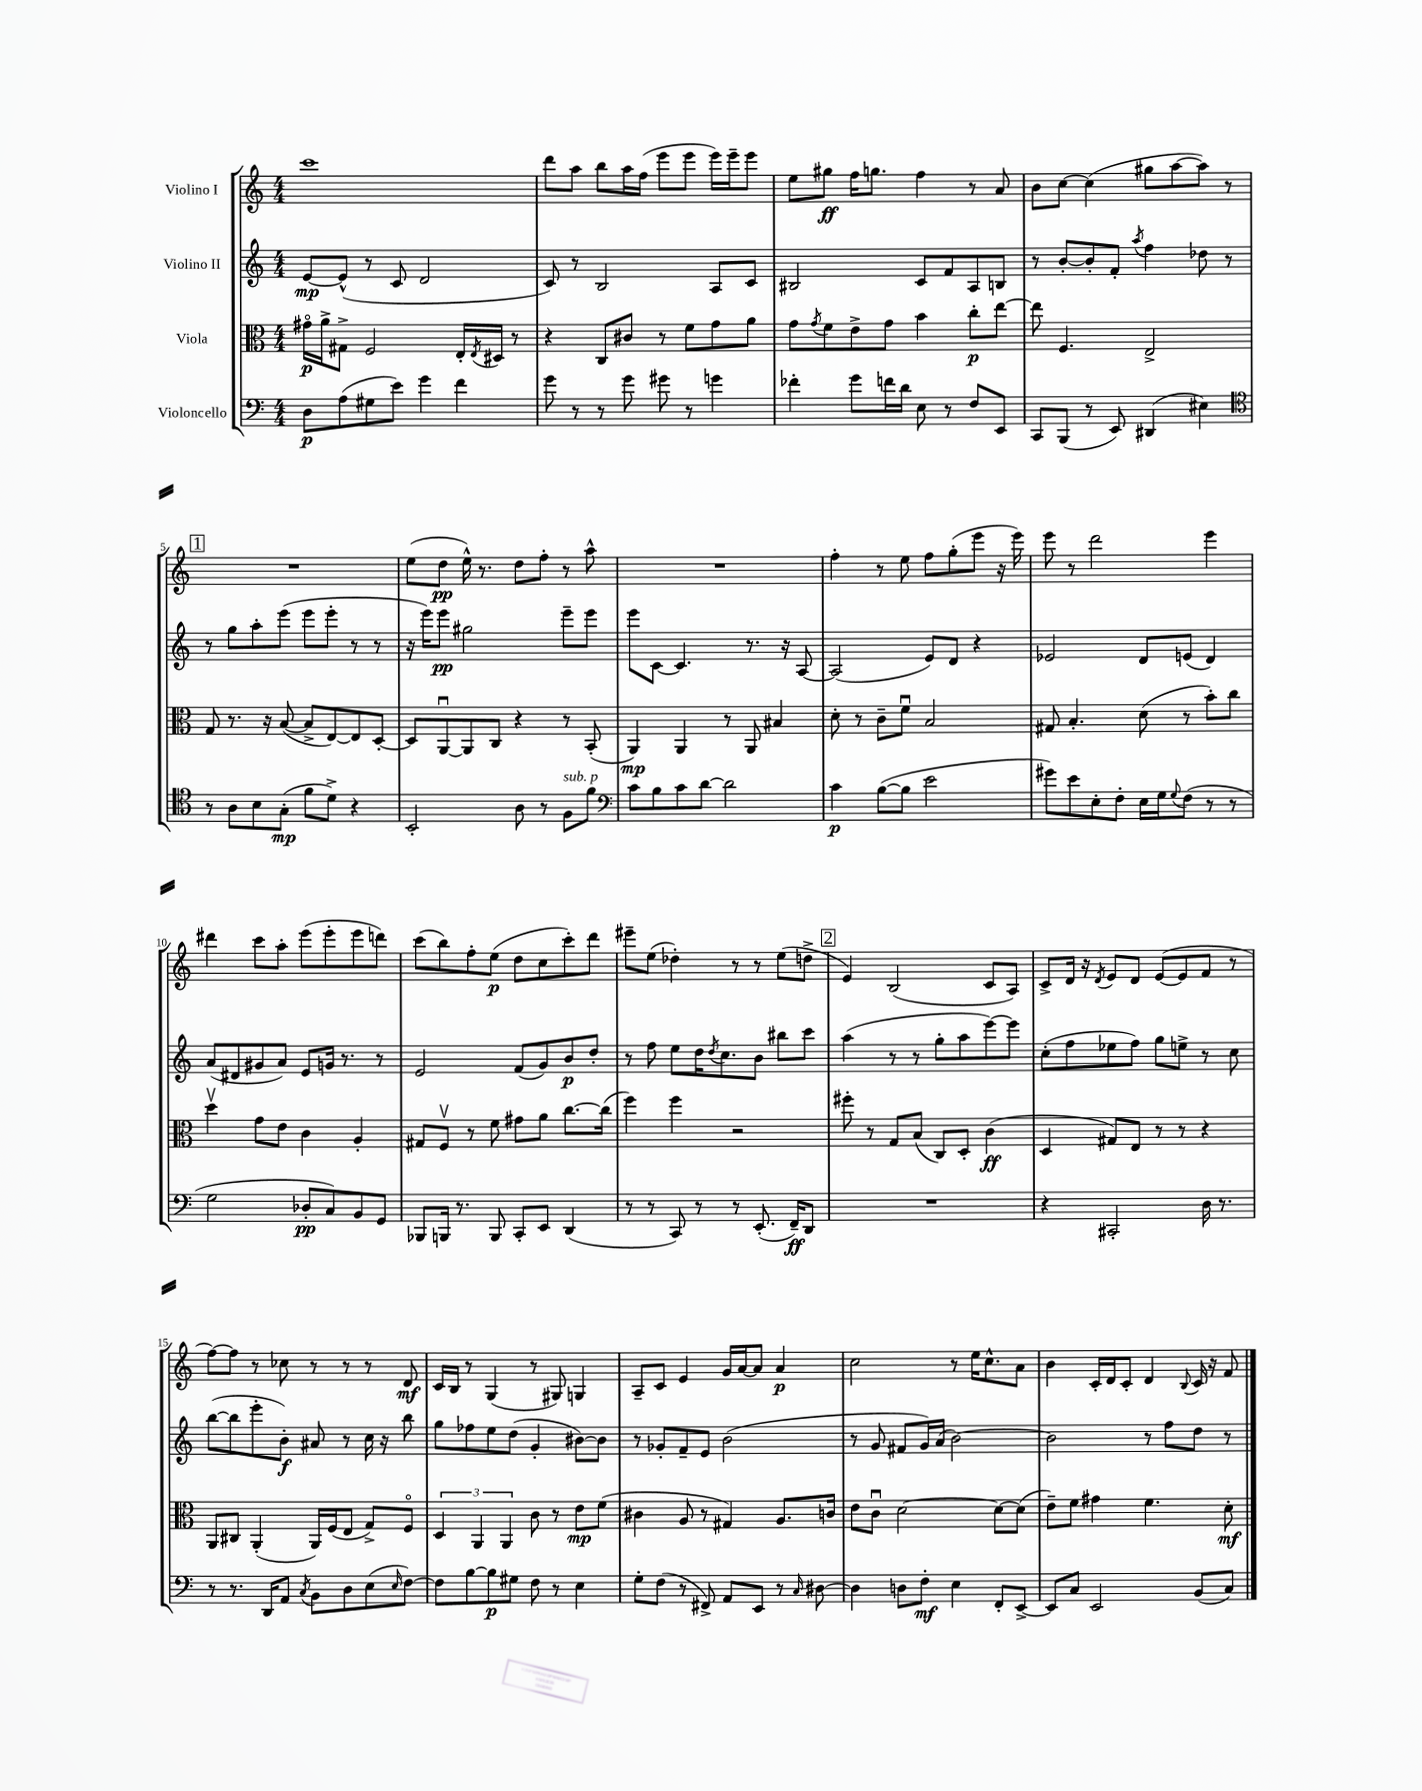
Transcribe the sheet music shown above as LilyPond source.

<<
\new StaffGroup <<
\new Staff = "s0" \with { instrumentName = "Violino I" } {
    \clef treble \key c \major \numericTimeSignature \time 4/4
    c'''1 |
    d'''8 a''8 b''8 a''16 f''16( e'''8 e'''8 e'''16) e'''16-- e'''8 |
    e''8 gis''8\ff f''16 g''8. f''4 r8 a'8 |
    b'8 c''8~ c''4( gis''8 a''8~ a''8) r8 |
    \mark \markup { \box "1" } R1 |
    e''8( d''8\pp e''16-^) r8. d''8 f''8-. r8 a''8-^ |
    R1 |
    f''4-. r8 e''8 f''8 g''8-.( e'''8 r16 e'''16) |
    e'''8 r8 d'''2 e'''4 |
    dis'''4 c'''8 a''8-. e'''8( e'''8-. e'''8 d'''8) |
    c'''8( b''8) f''8-. e''8\p( d''8 c''8 c'''8-.) d'''8 |
    eis'''8-- e''8( des''4-.) r8 r8 e''8( d''8-> |
    \mark \markup { \box "2" } e'4) b2( c'8 a8) |
    c'8-> d'16 r16 \acciaccatura { d'8 } e'8 d'8 e'8~( e'8 f'8 r8 |
    f''8~) f''8 r8 ces''8 r8 r8 r8 d'8\mf |
    c'16 b16 r8 g4( r8 gis8) g4 |
    a8-- c'8 e'4 g'16 a'16~ a'8 a'4\p |
    c''2 r8 e''16 c''8.-^ a'8 |
    b'4 c'16-. d'16 c'8-. d'4 \appoggiatura { b8 } c'16 r16 f'8 \bar "|." |
}
\new Staff = "s1" \with { instrumentName = "Violino II" } {
    \clef treble \key c \major \numericTimeSignature \time 4/4
    e'8~\mp e'8-^( r8 c'8 d'2 |
    c'8) r8 b2 a8 c'8 |
    bis2 c'8 f'8 a8 b8 |
    r8 b'8~-. b'8-. f'8-. \acciaccatura { a''8 } f''4 des''8 r8 |
    \mark \markup { \box "1" } r8 g''8 a''8-. e'''8( e'''8 e'''8-. r8 r8 |
    r16 e'''16) e'''8\pp gis''2 e'''8-- e'''8 |
    e'''8 c'8~ c'4. r8. r16 a8~ |
    a2( e'8) d'8 r4 |
    ees'2 d'8 e'8( d'4) |
    a'8( dis'8 gis'8 a'8) e'8 g'16 r8. r8 |
    e'2 f'8( g'8) b'8\p d''8-. |
    r8 f''8 e''8 d''16 \acciaccatura { d''8 } c''8. b'8 bis''8 c'''8 |
    \mark \markup { \box "2" } a''4( r8 r8 g''8-. a''8 e'''8~) e'''8 |
    c''8-.( f''8 ees''8 f''8) g''8 e''8-> r8 c''8 |
    b''8~( b''8 e'''8-. b'8-.\f) ais'8 r8 c''16 r16 b''8 |
    g''8 fes''8 e''8 d''8( g'4-. bis'8~) bis'8 |
    r8 ges'8-. f'8-- e'8 b'2( |
    r8 g'8 fis'8 g'16) a'16( b'2~) |
    b'2 r8 f''8 d''8 r8 \bar "|." |
}
\new Staff = "s2" \with { instrumentName = "Viola" } {
    \clef alto \key c \major \numericTimeSignature \time 4/4
    gis'16\flageolet\p a'16-> gis8-> f2 e16-. \acciaccatura { e8 } dis16 r8 |
    r4 c8 cis'8 r8 f'8 g'8 a'8 |
    g'8 \acciaccatura { g'8 } f'8 e'8-> g'8 b'4 c''8-.\p e''8~ |
    e''8 f4. e2-> |
    \mark \markup { \box "1" } g8 r8. r16 b8~( b8-> e8~) e8 d8~-. |
    d8 a,8~\downbow a,8 c8 r4 r8 b,8-.( |
    a,4\mp) a,4 r8 a,8 bis4 |
    d'8-. r8 c'8-- f'8\downbow b2 |
    gis8 b4.-. d'8( r8 b'8-.) c''8 |
    d''4\upbow g'8 e'8 c'4 a4-. |
    gis8 f8\upbow r8 f'8 gis'8 a'8 c''8.~ c''16( |
    f''4) f''4 r2 |
    \mark \markup { \box "2" } fis''8-. r8 g8 b8( c8) d8-. c'4\ff( |
    d4 gis8) e8 r8 r8 r4 |
    a,8 cis8 a,4-.( a,16) f16( e8 g8->) f8\flageolet |
    \tuplet 3/2 { d4 a,4 a,4 } c'8 r8 e'8\mp f'8( |
    cis'4 a8 r8 gis4) a8. c'16 |
    e'8 c'8\downbow d'2~ d'8~ d'8( |
    e'8--) f'8 gis'4 f'4. d'8-.\mf \bar "|." |
}
\new Staff = "s3" \with { instrumentName = "Violoncello" } {
    \clef bass \key c \major \numericTimeSignature \time 4/4
    d8\p a8( gis8 e'8) g'4 f'4 |
    g'8 r8 r8 g'8 gis'8 r8 g'4 |
    fes'4-. g'8 f'16 d'16 e8 r8 f8 e,8 |
    c,8 b,,8( r8 e,8) dis,4( eis4) |
    \mark \markup { \box "1" } \clef tenor r8 a8 b8 g8-.\mp( f'8 d'8->) r4 |
    b,2-. a8 r8 f8^\markup { \italic "sub. p" } f'8 |
    \clef bass c'8 b8 c'8 d'8~ d'2 |
    c'4\p b8~( b8 e'2 |
    gis'8) e'8 e8-. f8-. e16 g16 \appoggiatura { g8 } f8( r8 r8 |
    g2 des8-.\pp c8) b,8 g,8 |
    bes,,8 b,,16 r8. b,,8 c,8-. e,8 d,4( |
    r8 r8 c,8) r8 r8 e,8.-.( f,16--\ff) d,8 |
    \mark \markup { \box "2" } R1 |
    r4 cis,2-. d16 r8. |
    r8 r8. d,16 a,8 \acciaccatura { c8 } b,8 d8 e8( \grace { e16 } f8~) |
    f8 b8~ b8\p gis8 f8 r8 e4 |
    g8-. f8( r8 fis,8->) a,8 e,8 r8 \grace { c16 } dis8~ |
    dis4 d8 f8-.\mf e4 f,8-. e,8~-> |
    e,8 c8 e,2 b,8( c8) \bar "|." |
}
>>
>>
